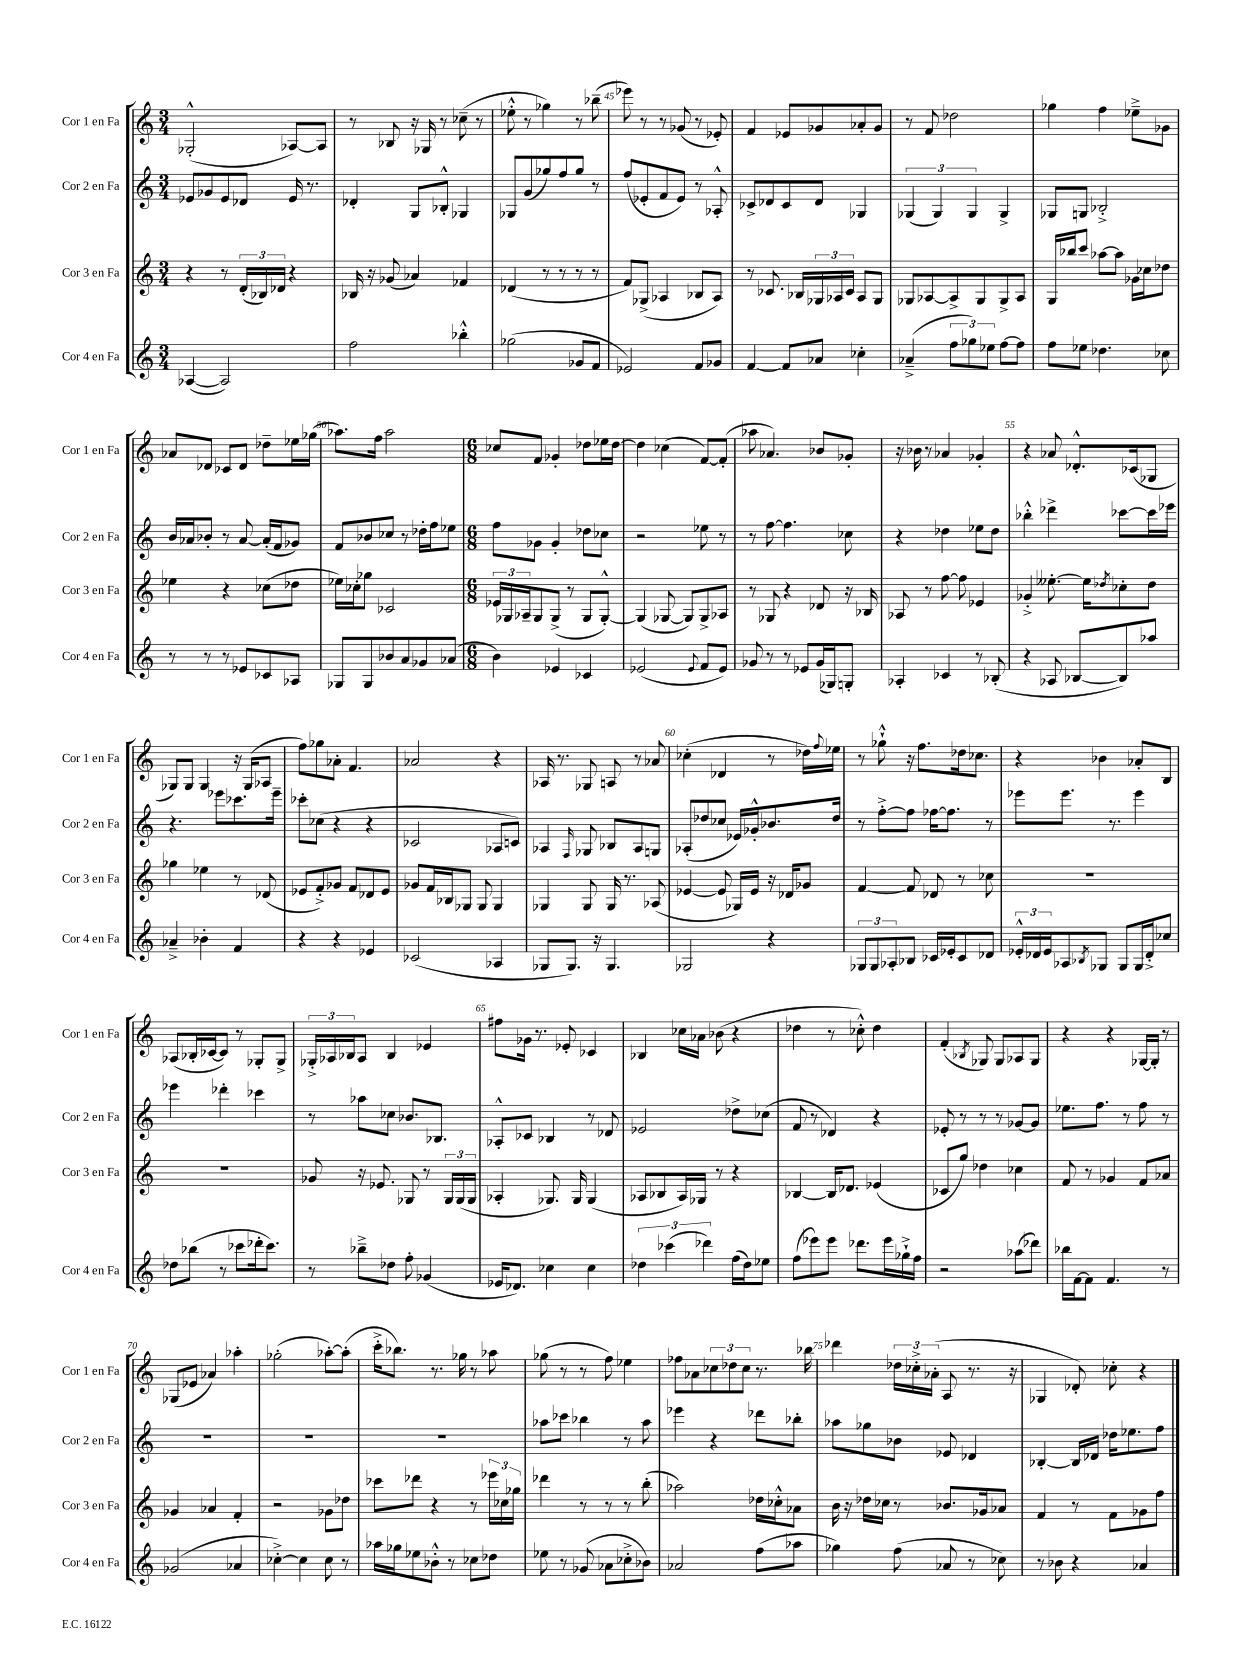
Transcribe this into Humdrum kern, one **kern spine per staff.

**kern	**kern	**kern	**kern
*part4	*part3	*part2	*part1
*staff4	*staff3	*staff2	*staff1
*I"Cor 4 en Fa	*I"Cor 3 en Fa	*I"Cor 2 en Fa	*I"Cor 1 en Fa
*I'Cor 4 en Fa	*I'Cor 3 en Fa	*I'Cor 2 en Fa	*I'Cor 1 en Fa
*clefG2	*clefG2	*clefG2	*clefG2
*k[]	*k[]	*k[]	*k[]
*M3/4	*M3/4	*M3/4	*M3/4
=42	=42	=42	=42
([4A-X/	4r	8e-X/L	(2G-X'^^/
.	.	8g-X/	.
2A-/])	8r	8e-/	.
.	(24d'/LL	8d-X/J	.
.	24B-X/)	.	.
.	24d-X/JJ	.	.
.	4r	16e-/	[8A-X/L)
.	.	8.r	.
.	.	.	8A-/J]
=43	=43	=43	=43
2ff\	16B-X/	4d-X'/	8r
.	16r	.	.
.	(8g-X/	.	8B-X/
.	4a-X/)	8G/L	16r
.	.	.	16G-X/
.	.	8B-X'^^/J	8r
4bb-X'^^\	4f-X/	4G-X/	(8cc-X~\
.	.	.	8r
=44	=44	=44	=44
(2gg-X\	(4d-X/	8G-X/L	8ee-X'^^\
.	.	(8g/	8r
.	8r	8gg-X/)	4gg-X\)
.	8r	8ff/	.
8g-X/L	8r	8gg-/J	8r
8f/J	8r	8r	(8bb-X~\
=45	=45	=45	=45
2e-X/)	8f/L)	(8ff/L	8eee-X\)
.	(8G-X^/J	8e-X'/	8r
.	4A-X/	8f/	8r
.	.	8e-/J)	(8g-X/
8f/L	8B-X/L	8r	8r
8g-X/J	8A-/J)	8A-X'^^/	8e-X'/)
=46	=46	=46	=46
[4f/	8r	8c-X^/L	4f/
.	8.c-X/	8d-X/	.
8f/L]	.	8c-/	8e-X/L
.	16B-X/LL	.	.
8a-X/J	24G-X/	8d-/J	8g-X/
.	24A-X/	.	.
.	24c-/JJ	.	.
4cc-X'\	8A-/L	4G-X/	8a-X'/
.	8G-/J	.	8g-/J
=47	=47	=47	=47
(4a-X~^/	8G-X/L	(6G-X/	8r
.	[8A-X/	.	8f/
.	.	6G-/)	.
12ff\L	8A-^/]	.	2dd-X\
12gg-X\)	.	6G-/	.
.	8G-/	.	.
12ee-X\J	.	.	.
[8ff\L	8G-^/	4G-^/	.
8ff\J]	8A-/J	.	.
=48	=48	=48	=48
8ff\L	16G/LL	8G-X/L	4gg-X\
.	16bb-X/J	.	.
8ee-X\J	8ccc/J	8Gn/J	.
4.dd-X\	[8aa-X\L	2B-X'^/	4ff\
.	8aa-\J]	.	.
.	16g-X\LL	.	8ee-X~^\L
.	16cc-X\J	.	.
8cc-X\	8dd-X\J	.	8g-X\J
!!LO:LB:g=z
=49	=49	=49	=49
8r	4ee-X\	16b/LL	8a-X/L
.	.	16a-X/J	.
8r	.	8b-X'/J	8d-X/J
8r	4r	8r	8c-X/L
8e-X/L	.	[8a-/	8d-/J
8c-X/	(8cc-X\L	(16a-'/LL]	8dd-X~\L
.	.	16f/J	.
8A-X/J	8dd-X\J	8g-X/J)	16ee-X\L
.	.	.	(16gg-X\JJ
=50	=50	=50	=50
8G-X/L	16ee-X\LL)	8f/L	8.aa-X\L)
.	16cc-X'\J	.	.
8G-/	8gg-X\J	8b-X/	.
.	.	.	16ff\Jk
8b-X/	2c-X/	8cc-X/J	2aa-\
8a/	.	8r	.
8g-X/	.	16dd-X'\LL	.
.	.	16ff\J	.
(8a-X/J	.	8ee-X\J	.
=51	=51	=51	=51
*M6/8	*M6/8	*M6/8	*M6/8
4b\)	24e-X/LL	8ff\L	8cc-X/L
.	24G-X/	.	.
.	24A-X~/J	.	.
.	8G-/	8g-X\J	8f/J
4e-X/	(8G-^/J	4g-'/	4g-X'/
.	8r	.	.
4c-X/	8G-/L	8dd-X\L	8dd-X\L
.	[8G-'^^/J)	8cc-X\J	16ee-X\L
.	.	.	[16dd-\JJ
=52	=52	=52	=52
(2e-X/	(4G-/]	2r	4dd-\]
.	[8G-X/	.	(4cc-X\
.	8G-/L])	.	.
8qqe-/	.	.	.
8f/L	8G-^/	8ee-X\	[8f/L)
8e-/J)	8A-X/J	8r	(8f'/J]
=53	=53	=53	=53
8g-X/	8r	8r	8aa-X\
8r	8G-X/	[8ff\	4.a-X/)
8r	4r	4.ff\]	.
8e-X/L	.	.	.
(16g-/L	8d-X/	.	8b-X/L
16G-X/J)	.	.	.
8Gn'/J	16r	8cc-X\	8g-X'/J
.	16B-X/	.	.
=54	=54	=54	=54
4A-X'/	8A-X/	4r	16r
.	.	.	16b-X\
.	8r	.	8r
4c-X/	[8ff\	4dd-X\	4a-X/
.	8ff\]	.	.
8r	4e-X/	8ee-X\L	4g-X'/
(8B-X'/	.	8dd-\J	.
=55	=55	=55	=55
4r	4g-X'^/	4bb-X'^^\	4r
8A-X/	[8.ee--X'\	4ddd-X^\	8a-X/
[8B-X/L	.	.	8.d-X'^^/L
.	16ee--\KL]	.	.
.	8qdd-X/	.	.
8B-/])	8cc-X'\	[8ccc-X\L	.
.	.	.	(16c-X/k
8aa-X/J	8dd-\J	16ccc-\L]	8G-X/J
.	.	16eee-X\JJ	.
!!LO:LB:g=z
=56	=56	=56	=56
4a-X~^/	4gg-X\	4.r	8G-X/L)
.	.	.	8G-/J
4b-X'\	4ee-X\	.	4G-/
.	.	8eee-X\L	.
4f/	8r	8.ccc-X\	16r
.	.	.	(16G-/KL
.	(8d-X/	.	8A-X/J
.	.	16eee-~\Jk	.
=57	=57	=57	=57
4r	8e-X/L	8ccc-X'\L	8ff\L)
.	8f'^/)	(8cc-X\J	8gg-X\
4r	8g-X/J	4r	8a-X'\J
.	8f/L	.	4.f/
4e-X/	8d-X/	4r	.
.	8e-/J	.	.
=58	=58	=58	=58
(2c-X/	8g-X/L	2c-X/	2a-X/
.	16f/L	.	.
.	16B-X/J	.	.
.	8G-X/J	.	.
.	8G-/	.	.
4A-X/	4G-/	8A-X/L	4r
.	.	8cn/J)	.
=59	=59	=59	=59
8G-X/L	4G-X/	4A-X/	16A-X/
.	.	.	8.r
8.G-/J)	.	.	.
.	.	16qqF/	.
.	8G-/	8G-X/	8G-X/
16r	.	.	.
4.G-/	16G-/	8B-X/L	8An/
.	8.r	.	.
.	.	8A-/	8r
.	(8A-X/	8Gn/J	8a-X/
=60	=60	=60	=60
2G-X/	[4e-X/	(8A-X'/L	(4cc-X'\
.	.	8dd-X/	.
.	8e-/]	8cc-X/J	4d-X/
.	16G-X/LL)	16e-X/LL)	.
.	16e-/JJ	16g-X'^^/J	.
4r	16r	8.b-X/	8r
.	16d-X/KL	.	.
.	8g-X/J	.	16dd-X\LL)
.	.	.	8qqff/
.	.	16dd-/Jk	16ee-X\JJ
=61	=61	=61	=61
12G-X/L	[4f/	8r	8r
12G-/	.	.	.
.	.	[8ff'^\L	8gg-X`^^\
12A-X'/	.	.	.
8B-X/J	8f/]	8ff\J]	16r
.	.	.	8.ff\L
16c-X/LL	8d-X/	[16ff-X\KL	.
16e-X'/J	.	8.ff-\J]	.
8c-/	8r	.	16dd-X\k
.	.	.	8.cc-X\J
8d-X/J	8cc-X\	8r	.
=62	=62	=62	=62
24e-X'^^/LL	2.r	8eee-X\L	4r
24d-X/	.	.	.
24e-/J	.	.	.
8A-X/	.	8.eee-\J	.
8qB-X/	.	.	.
8G-X/J	.	.	4b-X\
.	.	8.r	.
8G-/L	.	.	.
16G-/L	.	4eee-\	8a-X'/L
16d-'^/J	.	.	.
8cc-X/J	.	.	8B/J
!!LO:LB:g=z
=63	=63	=63	=63
8dd-X\L	2.r	4eee-X\	(8A-X/L
(8bb-X\J	.	.	16B-X'/L
.	.	.	[16c-X/J
8r	.	4ddd-X'\	8c-/J])
8ccc-X\L	.	.	8r
16ddd-X'\k	.	4ccc-X\	8G-X'/L
8.ccc-\J)	.	.	.
.	.	.	8G-^/J
=64	=64	=64	=64
8r	8g-X/	8r	24G-X'^/LL
.	.	.	24A-X/
.	.	.	24B-X/J
8bb-X~^\L	16r	8aa-X\L	8A-/J
.	8.e-X/	.	.
8dd-X\J	.	8cc-X\J	4B-/
8ff'\	8G-X/	8.b-X/L	.
(4g-X/	8r	.	4e-X/
.	.	8.B-X/J	.
.	24G-/LL	.	.
.	(24G-/	.	.
.	24G-/JJ	.	.
=65	=65	=65	=65
16e-X/KL	4A-X'/	8A-X'^^/L	8ff#X\L
8.d-X/J)	.	.	.
.	.	8c-X/J	16g-X\Jk
.	.	.	8.r
4cc-X\	8.G-X/)	4B-X/	.
.	.	.	8e-X'/
.	16G-/	.	.
4cc-\	(4G-/	8r	4c-X/
.	.	8d-X/	.
=66	=66	=66	=66
6dd-X\	8A-X/L	2e-X/	4B-X/
.	8B-X/	.	.
(6ccc-X\	.	.	.
.	16A-/L)	.	16cc-X\LL
.	16G-X/JJ	.	16a-X\JJ
6ddd-X\)	.	.	.
.	8r	.	(8b-X\
(16ff\LL	4r	8dd-X^\L	4r
16dd-\J)	.	.	.
8ee-X\J	.	(8cc-X\J	.
=67	=67	=67	=67
(8ff\L	[4B-X/	8f/	4dd-X\
8eee-X\)	.	8r	.
8eee-\J	16B-/KL]	4d-X/)	8r
.	8.d-X/J	.	.
8.ddd-X\L	.	.	8cc-X'^^\)
.	(4e-X/	4r	4dd-\
16eee-\L	.	.	.
16gg-X`^\	.	.	.
16ff\JJ	.	.	.
=68	=68	=68	=68
2r	8c-X/L	8e-X'/	(4f'/
.	8gg/J)	8r	.
.	.	.	8qB-X/
.	4dd-X\	8r	8G-X/)
.	.	8r	8G-/L
(8aa-X\L	4cc-X\	[8g-X/L	8A-X/
8ddd-X\J)	.	8g-/J]	8G-/J
=69	=69	=69	=69
16bb-X\LL	8f/	8.ee-X\L	4r
[16f\J	.	.	.
8f\J]	8r	.	.
.	.	8.ff\J	.
4.f/	4g-X/	.	4r
.	.	8r	.
.	8f/L	8ff\	[16G-X/LL
.	.	.	16G-'/JJ]
8r	8a-X/J	8r	8r
!!LO:LB:g=z
=70	=70	=70	=70
(2g-X/	4g-X/	2.r	(8G-X/L
.	.	.	8e-X/J
.	4a-X/	.	4a-X/)
4a-X/	4f'/	.	4aa-X'\
=71	=71	=71	=71
[4cc-X'^\)	2r	2.r	(2gg-X'\
4cc-\]	.	.	.
8cc-\	8g-X\L	.	[8aa-X'\L)
8r	8dd-X\J	.	(8aa-'\J]
=72	=72	=72	=72
16aa-X\LL	8ccc-X\L	2.r	16ccc'^\KL
16gg-X\J	.	.	8.bb-X\J)
8ee-X\	8ddd-X\J	.	.
8b-X'^^\J	4r	.	8.r
8r	.	.	.
.	.	.	16gg-X\
8cc-X\L	8r	.	8r
8dd-X\J	24eee-X\LL	.	8aa-X\
.	24cc-X\	.	.
.	24gg-X\JJ	.	.
=73	=73	=73	=73
8ee-X\	4ddd-X\	8aa-X\L	(8gg-X\
8r	.	8ccc-X\J	8r
(8g-X/	8r	4bb-X\	8r
8a-X\L	8r	.	8ff\)
8cc-X'^\	8r	8r	4ee-X\
8b-X\J)	(8bb'\	8aa-\	.
=74	=74	=74	=74
2a-X/	2aa-X\)	4eee-X\	8ff-X\L
.	.	.	8a-X\
.	.	4r	12cc-X\
.	.	.	12dd-X\
.	.	.	12cc-\J
(8ff\L	16dd-X\LL	8ddd-X\L	8.r
.	16cc-X'^^\J	.	.
8aa-X\J	8a-X\J	8bb-X'\J	.
.	.	.	16bb-X\
=75	=75	=75	=75
4gg-X\)	16b\	8aa-X\L	4ddd-X\
.	16r	.	.
.	16dd-X\LL	8gg-X\	.
.	16cc-X\JJ	.	.
(8ff\	8r	8b-X\J	24dd-X\LL
.	.	.	24cc-X'^\
.	.	.	(24a-X'\JJ
8a-X/	8.b-X/L	8e-X/	8A/
8r	.	4d-X/	8.r
.	16g-X/k	.	.
8cc-X\)	8a-X/J	.	.
.	.	.	16r
=76	=76	=76	=76
8r	4f/	[4B-X'/	4G-X/
8b-X\	.	.	.
4r	8r	16B-/LL]	8d-X'/)
.	.	16d-X/JJ	.
.	8f\L	16dd-X\KL	8cc-X'\
.	.	8.ee-X\	.
4a-X/	8g-X\	.	4r
.	8ff\J	8ff\J	.
==	==	==	==
*-	*-	*-	*-
